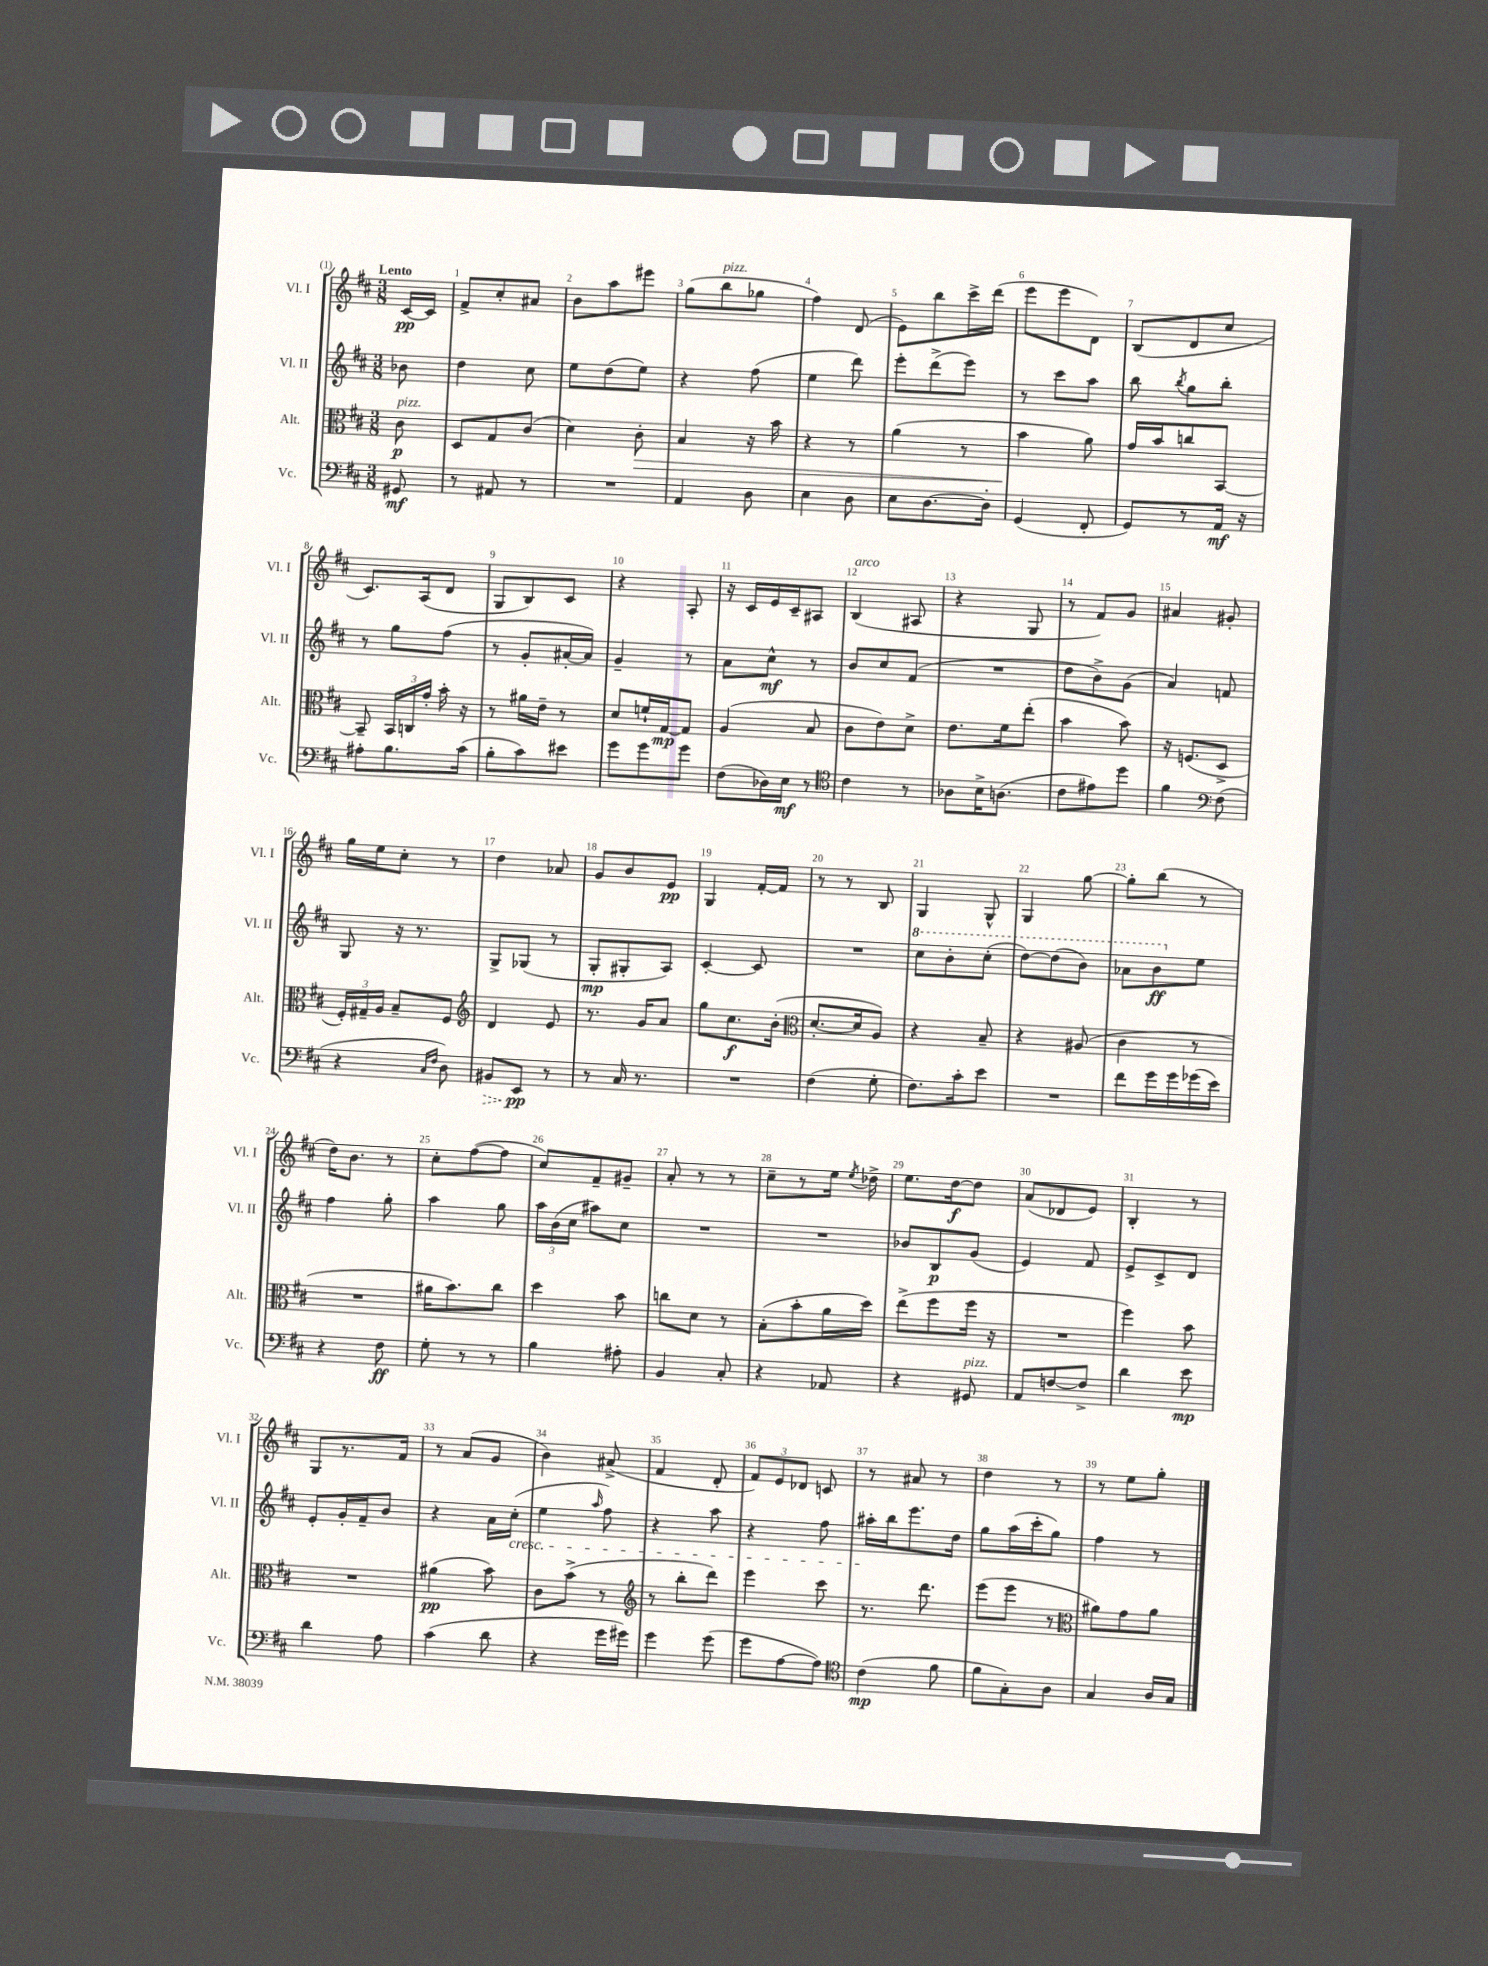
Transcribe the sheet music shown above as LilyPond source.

<<
\new StaffGroup <<
\new Staff = "s0" \with { instrumentName = "Vl. I" shortInstrumentName = "Vl. I" } {
    \clef treble \key d \major \numericTimeSignature \time 3/8 \partial 8 \tempo "Lento"
    \autoBeamOff cis'16[~\pp cis'16] |
    fis'8[-> cis''8-. ais'8] |
    b'8[ a''8 eis'''8] |
    g''8[( b''8^\markup { \italic "pizz." } ges''8] |
    fis''4) d'8( |
    e'8[) b''8 cis'''16-> d'''16]( |
    e'''8[ e'''8 d'8]) |
    b8[( d'8 cis''8] |
    cis'8.[) a16( d'8] |
    g8[ b8) cis'8] |
    r4 a8-. |
    r16 cis'16[ e'16 cis'16-- ais8] |
    b4^\markup { \italic "arco" }( ais8 |
    r4 g8 |
    r8 fis'8[) g'8] |
    ais'4 gis'8-. |
    g''16[ e''16 cis''8]-. r8 |
    d''4 aes'8 |
    g'8[ b'8 e'8]\pp |
    g4 fis'16[~-. fis'16] |
    r8 r8 b8 |
    g4 g8-^ |
    g4 g''8~ |
    g''8[-. b''8]( r8 |
    d''16[) b'8.] r8 |
    cis''8[-. fis''8~( fis''8] |
    cis''8[) fis'8-- gis'8]-- |
    a'8-. r8 r8 |
    cis''8[-- r8 e''16] \acciaccatura { e''8 } des''16-> |
    e''8.[ d''16~\f d''8] |
    a'8[( des'8 e'8]) |
    b4-. r8 |
    g8[ r8. fis'16] |
    r8 a'8[( g'8] |
    b'4) ais'8->( |
    fis'4 d'8-. |
    \tuplet 3/2 { fis'8[) e'8 des'8] } c'8 |
    r8 ais'8 r8 |
    d''4 r8 |
    r8 e''8[ g''8]-. \bar "|." |
}
\new Staff = "s1" \with { instrumentName = "Vl. II" shortInstrumentName = "Vl. II" } {
    \clef treble \key d \major \numericTimeSignature \time 3/8 \partial 8
    \autoBeamOff bes'8 |
    d''4 cis''8 |
    e''8[ d''8( e''8]) |
    r4 fis''8( |
    e''4 d'''8) |
    e'''8[-. d'''8->( e'''8]) |
    r8 cis'''8[ a''8] |
    b''8 \acciaccatura { b''8 } g''8[ b''8]-. |
    r8 g''8[ fis''8]( |
    r8 g'8[-. ais'16~-. ais'16]) |
    g'4-- r8 |
    a'8[ cis''8]-^\mf r8 |
    b'8[ cis''8 fis'8]( |
    R4. |
    d''8[ b'8->) g'8]( |
    a'4) f'8 |
    g8 r16 r8. |
    g8[-> ges8]( r8 |
    g8[-.\mp gis8-. a8]) |
    cis'4~-. cis'8 |
    R4. |
    \ottava #1 cis'''8[ b''8-. cis'''8]-.( |
    d'''8[~) d'''8( b''8]) |
    aes''8[ b''8\ff \ottava #0 e''8] |
    fis''4 g''8-. |
    a''4 g''8 |
    \tuplet 3/2 { a''16[ b'16( cis''16] } ais''8[) cis''8] |
    R4. |
    R4. |
    bes'8[ b8\p g'8]( |
    e'4) fis'8 |
    e'8[-> cis'8-> d'8] |
    e'8[-. g'16-. fis'16-- b'8] |
    r4 a'16[ cis''16]-.\cresc( |
    e''4 \grace { a''16 } fis''8) |
    r4 a''8 |
    r4 fis''8 |
    ais''16[-.\! b''16 e'''8. d''16] |
    g''8[ a''16( cis'''16-. g''8]) |
    fis''4 r8 \bar "|." |
}
\new Staff = "s2" \with { instrumentName = "Alt." shortInstrumentName = "Alt." } {
    \clef alto \key d \major \numericTimeSignature \time 3/8 \partial 8
    \autoBeamOff cis'8\p^\markup { \italic "pizz." } |
    d8[ g8 cis'8]( |
    d'4) cis'8-.\> |
    b4 r16 b'16 |
    r4 r8 |
    a'4( r8 |
    b'4\! a'8) |
    g'16[ b'16 c''8 b,8]~ |
    b,8-- \tuplet 3/2 { b,16[ c16 g'16]-. } b'16-. r16 |
    r8 ais'16[ e'16]-- r8 |
    d'8[ f'16-! g16~\mp g8] |
    a4( b8 |
    cis'8[ e'8) d'8]-> |
    e'8.[ fis'16 e''8]-.( |
    b'4 b'8) |
    r16 f8.[( d8]-> |
    \tuplet 3/2 { fis16[-.) gis16-- a16] } b8[-- fis8] |
    \clef treble d'4 e'8 |
    r8. g'16[ a'8] |
    g''8[ cis''8.\f b'16]-.( |
    \clef alto d'8.[~-. d'16 a8]) |
    r4 b8-- |
    r4 ais8( |
    cis'4 r8 |
    R4. |
    ais'16[ b'8.) cis''8] |
    d''4 b'8 |
    c''8[ d'8] r8 |
    b8[-.( b'8-. a'16 d''16]) |
    e''8[->( fis''8 fis''16] r16 |
    R4. |
    fis''4) b'8 |
    R4. |
    ais'4\pp( b'8) |
    cis'8[ b'8]->( r8 |
    \clef treble r8 b''8[-. d'''8]) |
    e'''4 cis'''8 |
    r8. d'''8. |
    e'''8[( e'''8] r8 |
    \clef alto ais'8[) g'8 ais'8] \bar "|." |
}
\new Staff = "s3" \with { instrumentName = "Vc." shortInstrumentName = "Vc." } {
    \clef bass \key d \major \numericTimeSignature \time 3/8 \partial 8
    \autoBeamOff gis,8\mf |
    r8 ais,8 r8 |
    R4. |
    a,4 d8 |
    e4 d8 |
    e8[ d8.~ d16]-. |
    g,4( fis,8-. |
    g,8[) r8 a,16]\mf r16 |
    ais8[-. b8. cis'16]( |
    b8[-. cis'8) eis'8] |
    g'8[ g'8 g'8] |
    fis8[( des16) e16]\mf r8 |
    \clef tenor cis'4 r8 |
    aes8[ b16-> a8.]( |
    cis'8[ eis'8) d''8] |
    fis'4 \clef bass fis8( |
    r4 \grace { cis16[ fis16] } d8) |
    \once \override Hairpin.style = #'dashed-line bis,8[\> e,8]\pp\! r8 |
    r8 cis16 r8. |
    R4. |
    fis4( g8-. |
    fis8.[) cis'16-. e'8] |
    R4. |
    fis'8[ g'16 g'16 ges'16( e'16]) |
    r4 fis8\ff |
    g8-. r8 r8 |
    b4 ais8-. |
    b,4 cis8-. |
    r4 aes,8 |
    r4 gis,8^\markup { \italic "pizz." } |
    a,8[ f8~ f8]-> |
    d'4 e'8\mp |
    d'4 a8 |
    cis'4( d'8 |
    r4 g'16[ gis'16]) |
    g'4 g'8( |
    g'8[ a8~ a8]) |
    \clef tenor cis'4\mp( fis'8 |
    fis'8[ g8-.) a8] |
    g4 a16[ g16] \bar "|." |
}
>>
>>
\layout { \context { \Score \override BarNumber.break-visibility = ##(#f #t #t) barNumberVisibility = #all-bar-numbers-visible } }
